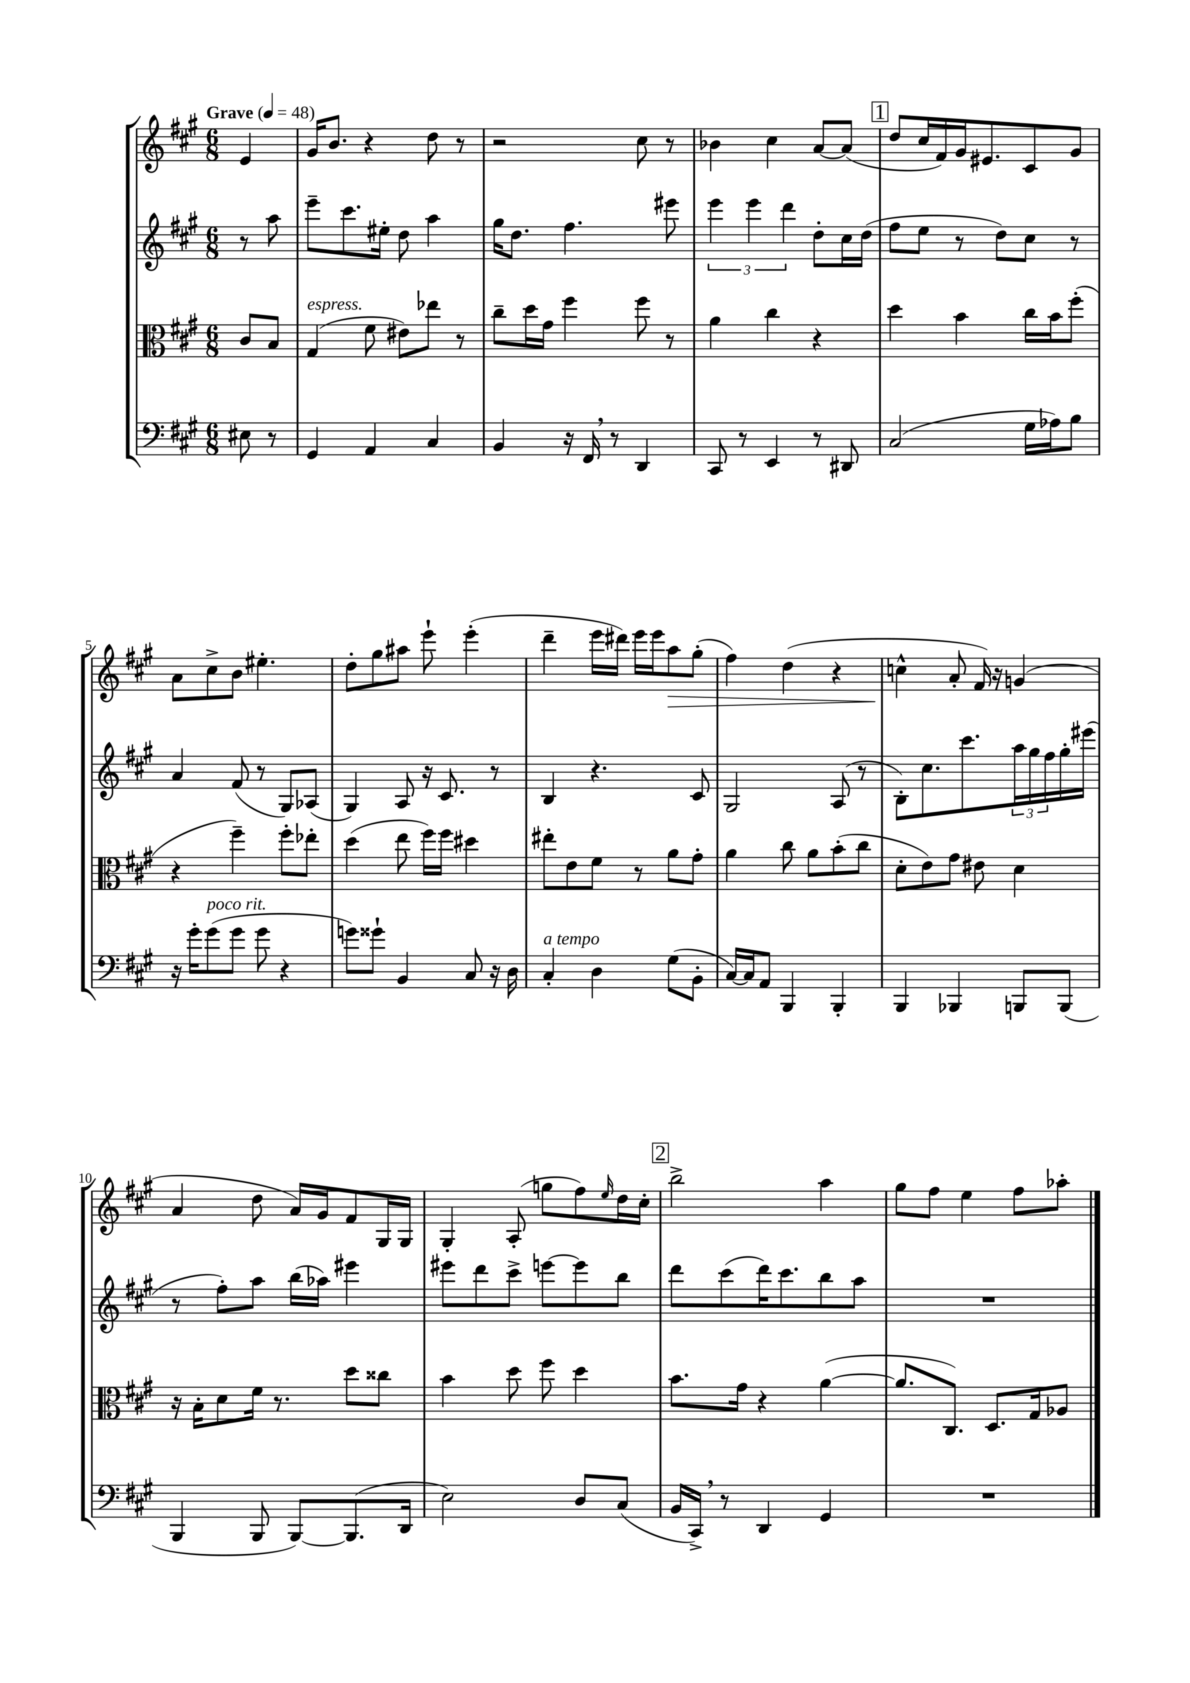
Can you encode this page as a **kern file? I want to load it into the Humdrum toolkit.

**kern	**kern	**kern	**kern	**dynam
*part4	*part3	*part2	*part1	*part1
*staff4	*staff3	*staff2	*staff1	*staff1
*clefF4	*clefC3	*clefG2	*clefG2	*
*k[f#c#g#]	*k[f#c#g#]	*k[f#c#g#]	*k[f#c#g#]	*
*M6/8	*M6/8	*M6/8	*M6/8	*
*MM48	*MM48	*MM48	*MM48	*
=	=	=	=	=
!	!	!	!LO:TX:a:B:t=Grave	!
8E#X\	8c#/L	8r	4e/	.
8r	8B/J	8aa\	.	.
=1	=1	=1	=1	=1
!	!LO:TX:a:i:t=espress.	!	!	!
4GG#/	(4G#/	8eee~\L	16g#/KL	.
.	.	.	8.b/J	.
.	.	8.ccc#\	.	.
4AA/	8f#\	.	4r	.
.	.	16ee#X'\Jk	.	.
.	8e#X\L)	8dd\	.	.
4C#/	8ee-X\J	4aa\	8dd\	.
.	8r	.	8r	.
=2	=2	=2	=2	=2
4BB/	8cc#~\L	16gg#\KL	2r	.
.	.	8.dd\J	.	.
.	16dd\L	.	.	.
.	16g#\JJ	.	.	.
16r	4ff#\	4.ff#\	.	.
16FF#,/	.	.	.	.
8r	.	.	.	.
4DD/	8ff#\	.	8cc#\	.
.	8r	8eee#X\	8r	.
=3	=3	=3	=3	=3
8CC#/	4a\	6eee\	4b-X\	.
8r	.	.	.	.
.	.	6eee\	.	.
4EE/	4cc#\	.	4cc#\	.
.	.	6ddd\	.	.
8r	4r	8dd'\L	[8a/L	.
8DD#X/	.	16cc#\L	(8a/J]	.
.	.	(16dd\JJ	.	.
!!LO:REH:place=s1:t=1
=4	=4	=4	=4	=4
(2C#/	4dd\	8ff#\L	8dd/L	.
.	.	8ee\J	16cc#/L	.
.	.	.	16f#/)	.
.	4b\	8r	16g#/J	.
.	.	.	8.e#X/	.
.	.	8dd\L)	.	.
16G#\LL	16cc#\LL	8cc#\J	8c#/	.
16A-X\J)	16b\J	.	.	.
8B\J	(8ff#'\J	8r	8g#/J	.
!!LO:LB:g=z
=5	=5	=5	=5	=5
16r	4r	4a/	8a\L	.
16g#'\KL	.	.	.	.
!LO:TX:a:i:t=poco rit.	!	!	!	!
(8g#\	.	.	8cc#^\	.
8g#\J	4ff#~\)	(8f#/	8b\J	.
8g#\	.	8r	4.ee#X'\	.
4r	8ff#'\L	8G#/L)	.	.
.	8ee-X'\J	(8A-X/J	.	.
=6	=6	=6	=6	=6
8gn\L)	(4dd\	4G#/)	8dd'\L	.
8g##X`\J	.	.	8gg#\	.
4BB/	8ee\	8A/	8aa#X\J	.
.	16ff#\LL)	16r	8eee`\	.
.	16ff#\JJ	8.c#/	.	.
8C#/	4dd#X\	.	(4eee'\	.
16r	.	8r	.	.
16D\	.	.	.	.
=7	=7	=7	=7	=7
!LO:TX:a:i:t=a tempo	!	!	!	!
4C#'/	8ee#X'\L	4B/	4ddd~\	.
.	8e\	.	.	.
4D\	8f#\J	4.r	16eee\LL	.
.	.	.	16ddd#X\JJ)	.
.	8r	.	16eee\LL	.
.	.	.	16eee\J	.
!	!	!	!	!LO:HP:b
(8G#\L	8a\L	.	8aa\	>
8BB'\J	8g#'\J	8c#/	(8gg#'\J	.
=8	=8	=8	=8	=8
[16C#/LL)	4a\	2G#/	4ff#\)	.
16C#/J]	.	.	.	.
8AA/J	.	.	.	.
4BBB/	8cc#\	.	(4dd\	.
.	8a\L	.	.	.
4BBB'/	(8b'\	(8A/	4r	.
.	8cc#\J	8r	.	.
=9	=9	=9	=9	=9
4BBB/	8d'\L	8B'\L)	4ccn^^\	.
.	8e\)	8.cc#\	.	.
4BBB-X/	8g#\J	.	8a'/	]
.	.	8.ccc#\	.	.
.	8e#X\	.	16f#/)	.
.	.	.	16r	.
8BBBn/L	4d\	24aa\L	(4gn/	.
.	.	24gg#\	.	.
.	.	24ff#\	.	.
(8BBB/J	.	16gg#'\	.	.
.	.	(16eee#X\JJ	.	.
!!LO:LB:g=z
=10	=10	=10	=10	=10
4BBB/	16r	8r	4a/	.
.	16B'\KL	.	.	.
.	8d\	8ff#'\L)	.	.
8BBB/	16f#\Jk	8aa\J	8dd\	.
.	8.r	.	.	.
[8BBB/L)	.	(16bb\LL	16a/LL)	.
.	.	16aa-X\JJ)	16g#/J	.
(8.BBB/]	8dd\L	4eee#X\	8f#/	.
.	8cc##X\J	.	16G#/L	.
16DD/Jk	.	.	16G#/JJ	.
=11	=11	=11	=11	=11
2E\)	4b\	8eee#X\L	4G#'/	.
.	.	8ddd\	.	.
.	8dd\	8ccc#^\J	(8A'/	.
.	8ff#\	[8eeen\L	8ggn\L	.
8D/L	4dd\	8eee\]	8ff#\)	.
.	.	.	16qqee/	.
(8C#/J	.	8bb\J	16dd\L	.
.	.	.	16cc#'\JJ	.
!!LO:REH:place=s1:t=2
=12	=12	=12	=12	=12
16BB/LL	8.b\L	8ddd\L	2bb^\	.
16CC#^,/JJ)	.	.	.	.
8r	.	(8ccc#\	.	.
.	16g#\Jk	.	.	.
4DD/	4r	16ddd\K)	.	.
.	.	8.ccc#\	.	.
4GG#/	([4a\	8bb\	4aa\	.
.	.	8aa\J	.	.
=13	=13	=13	=13	=13
2.r	8.a/L]	2.r	8gg#\L	.
.	.	.	8ff#\J	.
.	8.C#/J)	.	.	.
.	.	.	4ee\	.
.	8.D/L	.	.	.
.	.	.	8ff#\L	.
.	16G#/k	.	.	.
.	8A-X/J	.	8aa-X'\J	.
==	==	==	==	==
*-	*-	*-	*-	*-
